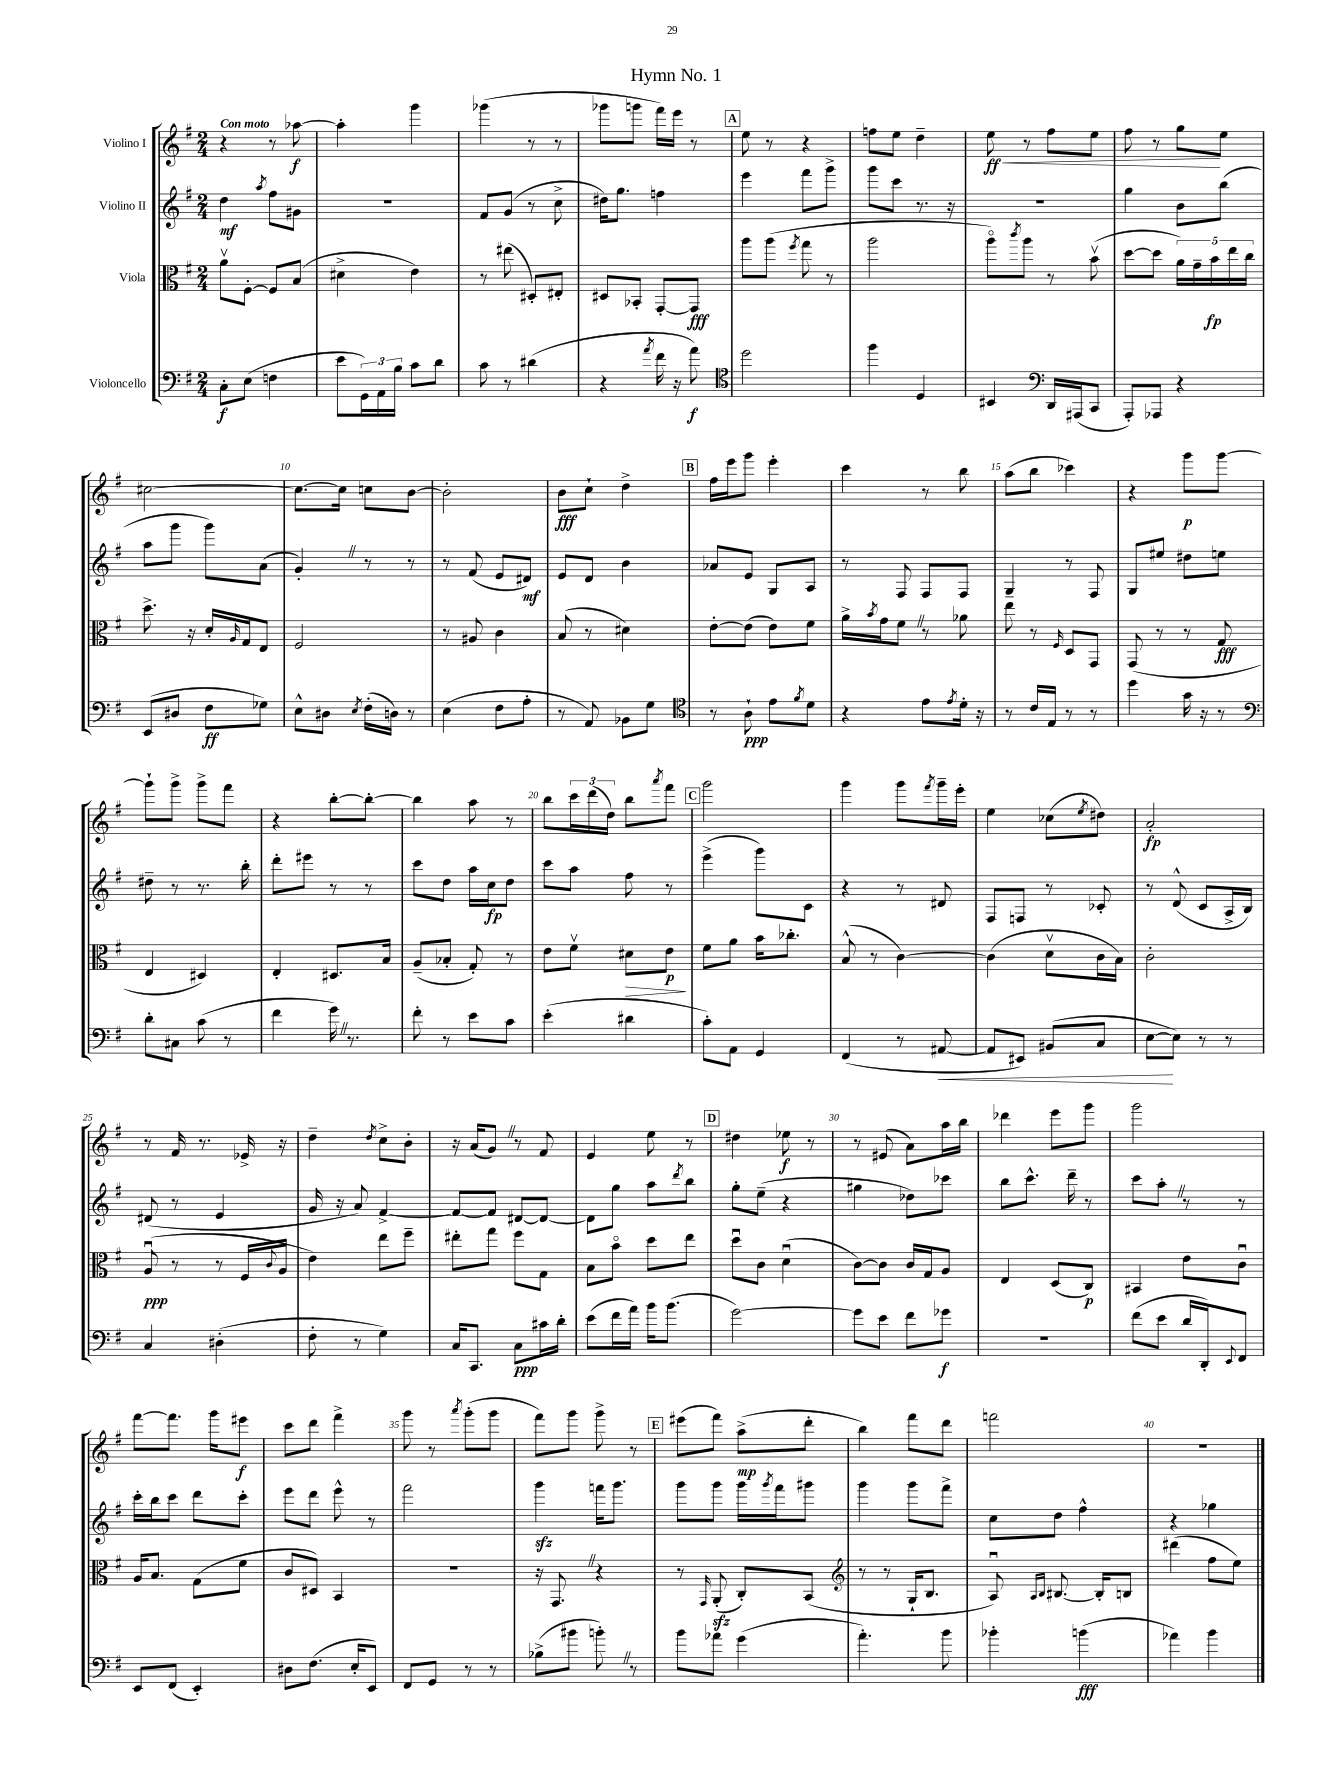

**kern	**dynam	**kern	**dynam	**kern	**dynam	**kern	**dynam
*part4	*part4	*part3	*part3	*part2	*part2	*part1	*part1
*staff4	*staff4	*staff3	*staff3	*staff2	*staff2	*staff1	*staff1
*I"Violoncello	*	*I"Viola	*	*I"Violino II	*	*I"Violino I	*
*clefF4	*	*clefC3	*	*clefG2	*	*clefG2	*
*k[f#]	*	*k[f#]	*	*k[f#]	*	*k[f#]	*
*M2/4	*	*M2/4	*	*M2/4	*	*M2/4	*
=1	=1	=1	=1	=1	=1	=1	=1
!	!	!	!	!	!	!LO:TX:a:B:t=Con moto	!
8C'\L	f	8av\L	.	4dd\	mf	4r	.
(8E\J	.	[8F#'\J	.	.	.	.	.
.	.	.	.	8qaa/	.	.	.
4Fn\	.	8F#/L]	.	8ff#\L	.	8r	.
.	.	(8B/J	.	8g#X\J	.	[8aa-X\	f
=2	=2	=2	=2	=2	=2	=2	=2
8e\L	.	4d#X^\	.	2r	.	4aa-'\]	.
24GG\L)	.	.	.	.	.	.	.
24AA\	.	.	.	.	.	.	.
24B\JJ	.	.	.	.	.	.	.
8c\L	.	4e\)	.	.	.	4ggg\	.
8d\J	.	.	.	.	.	.	.
=3	=3	=3	=3	=3	=3	=3	=3
8c\	.	8r	.	8f#/L	.	(4ggg-X\	.
8r	.	(8ee#X\	.	(8g/J	.	.	.
(4d#X\	.	8D#X'/L)	.	8r	.	8r	.
.	.	8E#X'/J	.	8cc^\	.	8r	.
=4	=4	=4	=4	=4	=4	=4	=4
4r	.	8D#X/L	.	16dd#X\KL)	.	8ggg-X\L	.
.	.	.	.	8.gg\J	.	.	.
.	.	8BB-X'/J	.	.	.	8gggn\J	.
8qa/	.	.	.	.	.	.	.
16f#\	.	[8GG'/L	.	4ffn\	.	16fff#\LL)	.
16r	.	.	.	.	.	16eee\JJ	.
8a\)	f	8GG/J]	fff	.	.	8r	.
!!LO:REH:place=s1:t=A
=5	=5	=5	=5	=5	=5	=5	=5
*clefC4	*	*	*	*	*	*	*
2dd\	.	8aa\L	.	4eee\	.	8ee\	.
.	.	(8aa\J	.	.	.	8r	.
.	.	8qff#/	.	.	.	.	.
.	.	8gg\	.	8fff#\L	.	4r	.
.	.	8r	.	8ggg^\J	.	.	.
=6	=6	=6	=6	=6	=6	=6	=6
4ff#\	.	2aa\	.	8ggg\L	.	8ffn\L	.
.	.	.	.	8ccc\J	.	8ee\J	.
4D/	.	.	.	8.r	.	4dd~\	.
.	.	.	.	16r	.	.	.
=7	=7	=7	=7	=7	=7	=7	=7
!	!	!	!	!	!	!	!LO:HP:b
4BB#X/	.	8aa\L)	.	2r	.	8ee\	< ff
.	.	8qccc/	.	.	.	.	.
.	.	8aa\J	.	.	.	8r	.
*clefF4	*	*	*	*	*	*	*
16DD/LL	.	8r	.	.	.	8ff#\L	.
(16AAA#X/J	.	.	.	.	.	.	.
8CC/J	.	(8bv\	.	.	.	8ee\J	.
=8	=8	=8	=8	=8	=8	=8	=8
8AAA'/L)	.	[8dd\L	.	4gg\	.	8ff#\	.
8AAA-X/J	.	8dd\J]	.	.	.	8r	.
4r	.	20a\LL)	.	8b\L	.	8gg\L	.
.	.	20g~\	.	.	.	.	.
.	.	20b\	fp	.	.	.	.
.	.	.	.	(8bb\J	.	8ee\J	[
.	.	20ee\	.	.	.	.	.
.	.	20cc\JJ	.	.	.	.	.
!!LO:LB:g=z
=9	=9	=9	=9	=9	=9	=9	=9
(8EE/L	.	8.dd^\	.	8aa\L	.	[2cc#X\	.
8D#X/J	.	.	.	8ggg\J	.	.	.
.	.	16r	.	.	.	.	.
8F#\L	ff	16d'/LL	.	8ggg\L)	.	.	.
.	.	16qqA/	.	.	.	.	.
.	.	16G/J	.	.	.	.	.
8G-X\J)	.	8E/J	.	(8a\J	.	.	.
=10	=10	=10	=10	=10	=10	=10	=10
8E^^\L	.	2F#/	.	4g'Z/)	.	8.cc#\L_	.
8D#X\J	.	.	.	.	.	.	.
.	.	.	.	.	.	16cc#\Jk]	.
8qE/	.	.	.	.	.	.	.
(16F#'\LL	.	.	.	8r	.	8ccn\L	.
16Dn\JJ)	.	.	.	.	.	.	.
8r	.	.	.	8r	.	[8b\J	.
=11	=11	=11	=11	=11	=11	=11	=11
(4E\	.	8r	.	8r	.	2b'\]	.
.	.	8A#X/	.	(8f#/	.	.	.
8F#\L	.	4c\	.	8e/L	.	.	.
8A'\J	.	.	.	8d#X/J)	mf	.	.
=12	=12	=12	=12	=12	=12	=12	=12
8r	.	(8B/	.	8e/L	.	8b\L	fff
8AA/)	.	8r	.	8d/J	.	8cc`\J	.
8BB-X\L	.	4d#X\)	.	4b\	.	4dd^\	.
8G\J	.	.	.	.	.	.	.
!!LO:REH:place=s1:t=B
=13	=13	=13	=13	=13	=13	=13	=13
*clefC4	*	*	*	*	*	*	*
8r	.	[8e'\L	.	8a-X/L	.	16ff#\LL	.
.	.	.	.	.	.	16eee\J	.
8A`\	ppp	(8e\J]	.	8e/J	.	8ggg\J	.
8e\L	.	8e\L)	.	8G/L	.	4eee'\	.
8qf#/	.	.	.	.	.	.	.
8d\J	.	8f#\J	.	8A/J	.	.	.
=14	=14	=14	=14	=14	=14	=14	=14
4r	.	16a^\LL	.	8r	.	4ccc\	.
.	.	8qb/	.	.	.	.	.
.	.	16g\J	.	.	.	.	.
.	.	8f#Z\J	.	8F#/	.	.	.
8e\L	.	8r	.	8F#/L	.	8r	.
8qe/	.	.	.	.	.	.	.
16d'\Jk	.	8a-X\	.	8F#/J	.	8bb\	.
16r	.	.	.	.	.	.	.
=15	=15	=15	=15	=15	=15	=15	=15
8r	.	8ee\	.	4G~/	.	(8aa\L	.
16c/LL	.	8r	.	.	.	8bb\J	.
16E/JJ	.	.	.	.	.	.	.
.	.	16qqF#/	.	.	.	.	.
8r	.	8D/L	.	8r	.	4ccc-X\)	.
8r	.	8GG/J	.	8F#/	.	.	.
=16	=16	=16	=16	=16	=16	=16	=16
4dd\	.	(8GG/	.	8G/L	.	4r	.
.	.	8r	.	8ee#X/J	.	.	.
16g\	.	8r	.	8dd#X\L	.	8ggg\L	p
16r	.	.	.	.	.	.	.
8r	.	8G/	fff	8een\J	.	[8ggg\J	.
!!LO:LB:g=z
=17	=17	=17	=17	=17	=17	=17	=17
*clefF4	*	*	*	*	*	*	*
8d'\L	.	4E/	.	8dd#X~\	.	8ggg`\L]	.
8C#X\J	.	.	.	8r	.	8ggg^\J	.
(8c\	.	4D#X/)	.	8.r	.	8ggg^\L	.
8r	.	.	.	.	.	8fff#\J	.
.	.	.	.	16bb'\	.	.	.
=18	=18	=18	=18	=18	=18	=18	=18
4f#\	.	4E'/	.	8ddd'\L	.	4r	.
.	.	.	.	8eee#X\J	.	.	.
16gZ\)	.	8.D#X/L	.	8r	.	[8bb'\L	.
8.r	.	.	.	.	.	.	.
.	.	.	.	8r	.	8bb'\J_	.
.	.	16B/Jk	.	.	.	.	.
=19	=19	=19	=19	=19	=19	=19	=19
8f#'\	.	(8A~/L	.	8ccc\L	.	4bb\]	.
8r	.	8B-X'/J	.	8dd\J	.	.	.
8e\L	.	8G'/)	.	16aa\LL	.	8aa\	.
.	.	.	.	16cc\J	fp	.	.
8c\J	.	8r	.	8dd\J	.	8r	.
=20	=20	=20	=20	=20	=20	=20	=20
(4e'\	.	8e\L	.	8ccc\L	.	8bb\L	.
.	.	8f#v\J	.	8aa\J	.	24ccc\L	.
.	.	.	.	.	.	(24ddd\	.
.	.	.	.	.	.	24dd\JJ)	.
!	!	!	!LO:HP:b	!	!	!	!
4d#X\	.	8d#X\L	>	8ff#\	.	8bb\L	.
.	.	.	.	.	.	8qaaa/	.
.	.	8e\J	p	8r	.	8fff#\J	.
.	.	.	]	.	.	.	.
!!LO:REH:place=s1:t=C
=21	=21	=21	=21	=21	=21	=21	=21
8c'\L)	.	8f#\L	.	(4eee^\	.	2ggg\	.
8AA\J	.	8a\J	.	.	.	.	.
4GG/	.	16b\KL	.	8ggg\L)	.	.	.
.	.	8.cc-X'\J	.	.	.	.	.
.	.	.	.	8c\J	.	.	.
=22	=22	=22	=22	=22	=22	=22	=22
(4FF#/	.	(8B^^/	.	4r	.	4ggg\	.
.	.	8r	.	.	.	.	.
8r	.	[4c\)	.	8r	.	8ggg\L	.
.	.	.	.	.	.	8qfff#/	.
!	!LO:HP:b	!	!	!	!	!	!
[8AA#X/	<	.	.	8d#X/	.	16ggg~\L	.
.	.	.	.	.	.	16eee'\JJ	.
=23	=23	=23	=23	=23	=23	=23	=23
8AA#/L]	.	(4c\]	.	8F#/L	.	4ee\	.
8EE#X/J)	.	.	.	8Fn/J	.	.	.
(8BB#X/L	.	8dv\L	.	8r	.	(8cc-X\L	.
.	.	.	.	.	.	8qee/	.
8C/J	.	16c\L	.	8c-X'/	.	8dd#X\J)	.
.	.	16B\JJ)	.	.	.	.	.
=24	=24	=24	=24	=24	=24	=24	=24
[8E\L	.	2c'\	.	8r	.	2a'/	fp
8E\J])	[	.	.	(8d^^/	.	.	.
8r	.	.	.	8c/L	.	.	.
8r	.	.	.	16A^/L	.	.	.
.	.	.	.	16B/JJ)	.	.	.
!!LO:LB:g=z
=25	=25	=25	=25	=25	=25	=25	=25
4C/	.	(8Au/	ppp	(8d#X/	.	8r	.
.	.	8r	.	8r	.	16f#/	.
.	.	.	.	.	.	8.r	.
(4D#X'\	.	8r	.	4e/	.	.	.
.	.	16F#/LL	.	.	.	16e-X^/	.
.	.	8qqc/	.	.	.	.	.
.	.	16A/JJ	.	.	.	16r	.
=26	=26	=26	=26	=26	=26	=26	=26
8F#'\	.	4e\)	.	16g/	.	4dd~\	.
.	.	.	.	16r	.	.	.
8r	.	.	.	8a/)	.	.	.
.	.	.	.	.	.	8qdd/	.
4G\)	.	8ee\L	.	[4f#^/	.	8cc^\L	.
.	.	8ff#~\J	.	.	.	8b'\J	.
=27	=27	=27	=27	=27	=27	=27	=27
16C/KL	.	8ee#X'\L	.	8f#/L_	.	16r	.
8.CC/J	.	.	.	.	.	(16a/KL	.
.	.	8gg\J	.	8f#/J]	.	8gZ/J)	.
8C\L	ppp	8ff#\L	.	[8d#X/L	.	8r	.
16c#X\L	.	8G\J	.	8d#/J_	.	8f#/	.
16d'\JJ	.	.	.	.	.	.	.
=28	=28	=28	=28	=28	=28	=28	=28
(8e\L	.	8B\L	.	8d#\L]	.	4e/	.
16f#\L	.	8b\J	.	8gg\J	.	.	.
16a\JJ)	.	.	.	.	.	.	.
16b\KL	.	8dd\L	.	8aa\L	.	8ee\	.
(8.b\J	.	.	.	.	.	.	.
.	.	.	.	8qddd/	.	.	.
.	.	8ee\J	.	8bb\J	.	8r	.
!!LO:REH:place=s1:t=D
=29	=29	=29	=29	=29	=29	=29	=29
[2g\)	.	8ddu\L	.	8gg'\L	.	4dd#X\	.
.	.	8c\J	.	(8ee~\J	.	.	.
.	.	(4du\	.	4r	.	8ee-X\	f
.	.	.	.	.	.	8r	.
=30	=30	=30	=30	=30	=30	=30	=30
8g\L]	.	[8c\L)	.	4gg#X\	.	8r	.
8e\J	.	8c\J]	.	.	.	(8e#X/	.
8f#\L	.	16c/LL	.	8dd-X\L)	.	8a\L)	.
.	.	16G/J	.	.	.	.	.
8g-X\J	f	8A/J	.	8ccc-X\J	.	16aa\L	.
.	.	.	.	.	.	16bb\JJ	.
=31	=31	=31	=31	=31	=31	=31	=31
2r	.	4E/	.	8bb\L	.	4ddd-X\	.
.	.	.	.	8.ccc^^\J	.	.	.
.	.	(8D/L	.	.	.	8eee\L	.
.	.	.	.	16ddd~\	.	.	.
.	.	8C/J)	p	8r	.	8ggg\J	.
=32	=32	=32	=32	=32	=32	=32	=32
(8f#\L	.	4BB#X/	.	8ccc\L	.	2ggg\	.
8e\J	.	.	.	8aa'Z\J	.	.	.
16d/LL	.	8e\L	.	8r	.	.	.
16DD'/J)	.	.	.	.	.	.	.
8qqEE/	.	.	.	.	.	.	.
8FF#/J	.	8cu\J	.	8r	.	.	.
!!LO:LB:g=z
=33	=33	=33	=33	=33	=33	=33	=33
8EE/L	.	16A/KL	.	16ccc'\LL	.	[8fff#\L	.
.	.	8.B/J	.	16bb\J	.	.	.
(8FF#/J	.	.	.	8ccc\J	.	8.fff#\J]	.
4EE'/)	.	(8G\L	.	8ddd\L	.	.	.
.	.	.	.	.	.	16ggg\KL	.
.	.	8f#\J	.	8ccc'\J	.	8eee#X\J	f
=34	=34	=34	=34	=34	=34	=34	=34
8D#X\L	.	8c/L	.	8eee\L	.	8ccc\L	.
(8.F#\J	.	8D#X/J)	.	8ddd\J	.	8ddd\J	.
.	.	4BB/	.	8eee^^\	.	4fff#^\	.
16E'/KL	.	.	.	.	.	.	.
8EE/J)	.	.	.	8r	.	.	.
=35	=35	=35	=35	=35	=35	=35	=35
8FF#/L	.	2r	.	2fff#\	.	8ggg\	.
8GG/J	.	.	.	.	.	8r	.
.	.	.	.	.	.	8qaaa/	.
8r	.	.	.	.	.	(8ggg'\L	.
8r	.	.	.	.	.	8ggg\J	.
=36	=36	=36	=36	=36	=36	=36	=36
(8B-X^\L	.	16r	.	4gggzz\	.	8fff#\L)	.
.	.	8.GGZ/	.	.	.	.	.
8b#X\J	.	.	.	.	.	8ggg\J	.
8bn'Z\)	.	4r	.	16fffn\KL	.	8ggg^\	.
.	.	.	.	8.ggg\J	.	.	.
8r	.	.	.	.	.	8r	.
!!LO:REH:place=s1:t=E
=37	=37	=37	=37	=37	=37	=37	=37
8b\L	.	8r	.	8ggg\L	.	(8eee#X\L	.
.	.	16qqGG/	.	.	.	.	.
8a-X\J	.	(8AAzz'/	.	8ggg\J	.	8fff#\J)	.
(4g\	.	8C'/L)	.	16ggg\LL	.	(8aa^\L	mp
.	.	.	.	8qggg/	.	.	.
.	.	.	.	16fff#\J	.	.	.
.	.	(8BB/J	.	8ggg#X\J	.	8ddd'\J	.
=38	=38	=38	=38	=38	=38	=38	=38
*	*	*clefG2	*	*	*	*	*
4.a'\)	.	8r	.	4ggg\	.	4bb\)	.
.	.	8r	.	.	.	.	.
.	.	16G`/KL	.	8ggg\L	.	8fff#\L	.
.	.	8.B/J	.	.	.	.	.
8b\	.	.	.	8fff#^\J	.	8ddd\J	.
=39	=39	=39	=39	=39	=39	=39	=39
4b-X'\	.	8Au/)	.	8cc\L	.	2fffn\	.
.	.	16qqA/LL	.	.	.	.	.
.	.	16qqB/JJ	.	.	.	.	.
.	.	[8.B#X/	.	8dd\J	.	.	.
(4bn\	fff	.	.	4ff#^^\	.	.	.
.	.	16B#'/KL]	.	.	.	.	.
.	.	8Bn/J	.	.	.	.	.
=40	=40	=40	=40	=40	=40	=40	=40
4a-X\)	.	(4ddd#X\	.	4r	.	2r	.
4b\	.	8ff#\L	.	4gg-X\	.	.	.
.	.	8ee\J)	.	.	.	.	.
==	==	==	==	==	==	==	==
*-	*-	*-	*-	*-	*-	*-	*-
